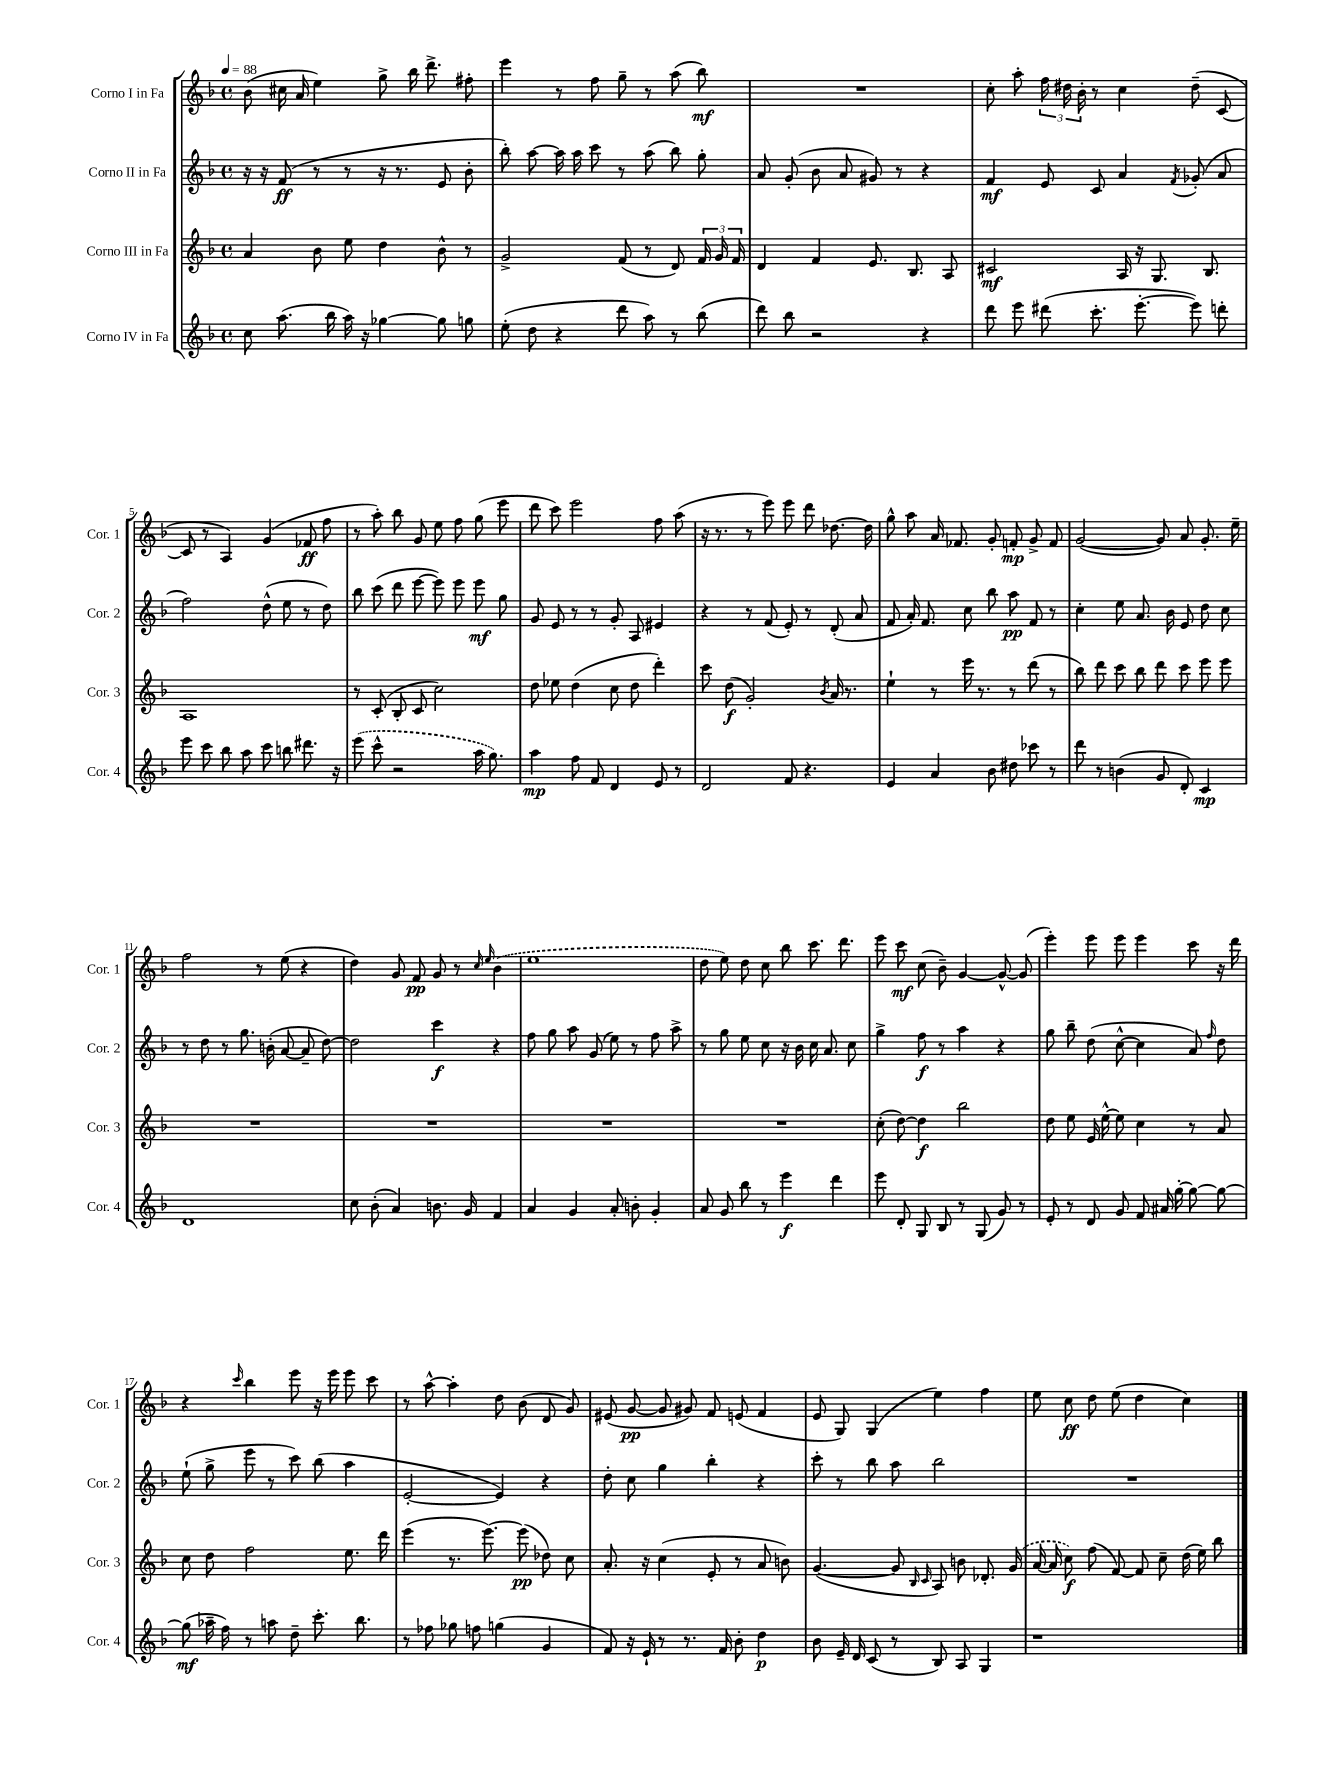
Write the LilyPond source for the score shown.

<<
\new StaffGroup <<
\new Staff = "s0" \with { instrumentName = "Corno I in Fa" shortInstrumentName = "Cor. 1" } {
    \clef treble \key f \major \defaultTimeSignature \time 4/4 \tempo 4 = 88
    \autoBeamOff bes'8( cis''16 a'16 e''4) g''8-> bes''16 d'''8.-> fis''8-. |
    e'''4 r8 f''8 g''8-- r8 a''8( bes''8\mf) |
    R1 |
    c''8-. a''8-. \tuplet 3/2 { f''16 dis''16 bes'16-. } r8 c''4 dis''8--( c'8~ |
    c'8 r8 a4) g'4( fes'8\ff f''8 |
    r8 a''8-.) bes''8 g'8 e''8 f''8 g''8( e'''8 |
    d'''8 c'''8) e'''2 f''8 a''8( |
    r16 r8. r8 e'''8) e'''8 d'''8 des''8.~ des''16 |
    g''8-^ a''8 a'16 fes'8. g'8-. f'8-.\mp g'8-> f'8 |
    g'2~( g'8) a'8 g'8.-. e''16-- |
    f''2 r8 e''8( r4 |
    d''4) g'8 f'8\pp g'8 r8 \grace { c''16 e''16 } \once \slurDashed bes'4( |
    e''1 |
    d''8 e''8) d''8 c''8 bes''8 c'''8. d'''8. |
    e'''8 c'''8\mf c''8( bes'8--) g'4~ g'8~-^ g'8( |
    e'''4-.) e'''8 e'''8 e'''4 c'''8 r16 d'''16 |
    r4 \grace { c'''16 } bes''4 e'''8 r16 e'''16 e'''8 c'''8 |
    r8 a''8~-^ a''4-. d''8 bes'8( d'8 g'8) |
    eis'8( g'8~\pp g'8 gis'8) f'8 e'8( f'4 |
    e'8 g8) g4( e''4) f''4 |
    e''8 c''8\ff d''8 e''8( d''4 c''4) \bar "|." |
}
\new Staff = "s1" \with { instrumentName = "Corno II in Fa" shortInstrumentName = "Cor. 2" } {
    \clef treble \key f \major \defaultTimeSignature \time 4/4
    \autoBeamOff r16 r16 f'8\ff( r8 r8 r16 r8. e'8 bes'8-. |
    bes''8-.) a''8~ a''16 a''16 c'''8 r8 a''8( bes''8) g''8-. |
    a'8 g'8-.( bes'8 a'8 gis'8) r8 r4 |
    f'4\mf e'8 c'8 a'4 \acciaccatura { f'8 } ges'8-.( a'8 |
    f''2) d''8-^( e''8 r8 d''8) |
    bes''8 c'''8( d'''8 e'''8~ e'''8) e'''8 e'''8\mf g''8 |
    g'8 e'8 r8 r8 g'8-. a8 eis'4 |
    r4 r8 f'8( e'8-.) r8 d'8-.( a'8 |
    f'8 a'16-.) f'8. c''8 bes''8 a''8\pp f'8 r8 |
    c''4-. e''8 a'8. bes'16 e'8 d''8 c''8 |
    r8 d''8 r8 g''8. b'16-.( a'8~ a'8-- d''8~) |
    d''2 c'''4\f r4 |
    f''8 g''8 a''8 g'8( e''8) r8 f''8 a''8-> |
    r8 g''8 e''8 c''8 r16 bes'16 c''16 a'8. c''8 |
    g''4-> f''8\f r8 a''4 r4 |
    g''8 bes''8-- d''8( c''8~-^ c''4 a'8) \grace { f''16 } d''8 |
    e''8-!( g''8-> e'''8 r8 c'''8) bes''8( a''4 |
    e'2~-. e'4) r4 |
    d''8-. c''8 g''4 bes''4-. r4 |
    c'''8-. r8 bes''8 a''8 bes''2 |
    R1 \bar "|." |
}
\new Staff = "s2" \with { instrumentName = "Corno III in Fa" shortInstrumentName = "Cor. 3" } {
    \clef treble \key f \major \defaultTimeSignature \time 4/4
    \autoBeamOff a'4 bes'8 e''8 d''4 bes'8-^ r8 |
    g'2-> f'8( r8 d'8) \tuplet 3/2 { f'16 g'16 f'16 } |
    d'4 f'4 e'8. bes8. a8 |
    cis'2\mf a16 r16 g8. bes8. |
    a1 |
    r8 c'8-.( bes8-. c'8 c''2) |
    d''8 ees''8 d''4( c''8 d''8 d'''4-.) |
    c'''8 d''8\f( g'2-.) \acciaccatura { bes'8 } a'16 r8. |
    e''4-! r8 e'''16 r8. r8 d'''8( r8 |
    bes''8) d'''8 c'''8 bes''8 d'''8 c'''8 e'''8 e'''8 |
    R1 |
    R1 |
    R1 |
    R1 |
    c''8-.( d''8~) d''4\f bes''2 |
    d''8 e''8 e'16 e''16~-^ e''8 c''4 r8 a'8 |
    c''8 d''8 f''2 e''8. d'''16 |
    e'''4( r8. e'''8.~) e'''8\pp( des''8) c''8 |
    a'8.-. r16 c''4( e'8-. r8 a'8 b'8) |
    g'4.~( g'8 \grace { bes16 c'16 } a8) b'8 des'8.-. \once \slurDashed g'16( |
    a'16~ a'16 c''8\f) f''8( f'8~) f'8 c''8-- d''16( e''16) bes''8 \bar "|." |
}
\new Staff = "s3" \with { instrumentName = "Corno IV in Fa" shortInstrumentName = "Cor. 4" } {
    \clef treble \key f \major \defaultTimeSignature \time 4/4
    \autoBeamOff c''8 a''8.( bes''16 a''16) r16 ges''4~ ges''8 g''8 |
    e''8-.( d''8 r4 d'''8 a''8) r8 bes''8( |
    d'''8) bes''8 r2 r4 |
    d'''8 e'''8 dis'''8( c'''8.-. e'''8.~-. e'''8) d'''8-. |
    e'''8 c'''8 bes''8 a''8 c'''8 b''8 dis'''8. r16 |
    \once \slurDashed e'''8( c'''8-^ r2 a''16 g''8.) |
    a''4\mp f''8 f'8 d'4 e'8 r8 |
    d'2 f'8 r4. |
    e'4 a'4 bes'8 dis''8 ces'''8 r8 |
    d'''8 r8 b'4( g'8 d'8-.) c'4\mp |
    d'1 |
    c''8 bes'8-.( a'4) b'8. g'16 f'4 |
    a'4 g'4 a'8-. b'8-. g'4-. |
    a'8 g'8 bes''8 r8 e'''4\f d'''4 |
    e'''8 d'8-. g8 bes8 r8 g8( g'8) r8 |
    e'8-. r8 d'8 g'8 f'8 ais'16 g''16~-. g''8~ g''8~ |
    g''8\mf( aes''16-- f''16) r8 a''8 d''8-- c'''8.-. bes''8. |
    r8 fes''8 ges''8 f''8 g''4( g'4 |
    f'8) r16 e'16-! r8 r8. f'16 bes'8-. d''4\p |
    bes'8 e'16-- d'16 c'8( r8 bes8) a8 g4 |
    r1 \bar "|." |
}
>>
>>
